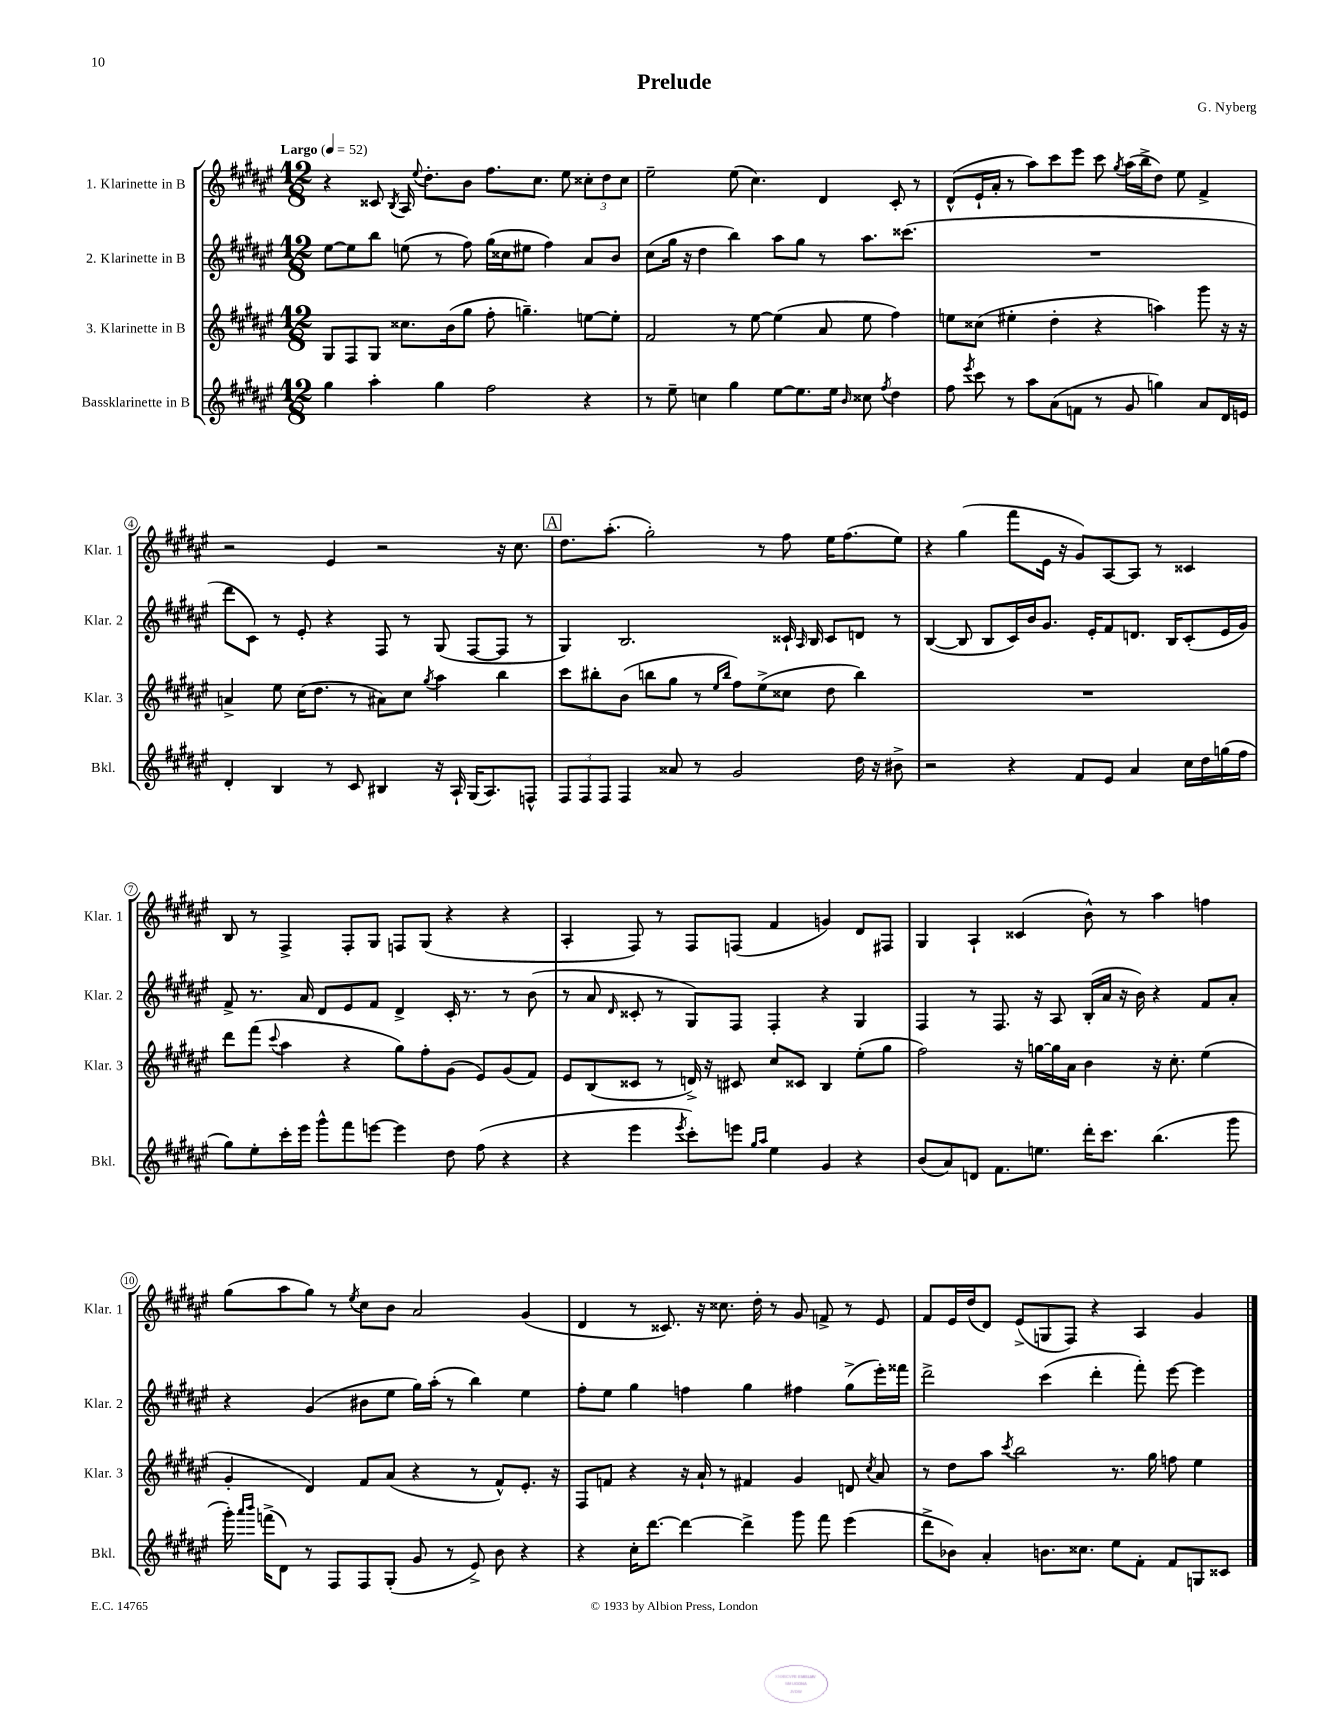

**kern	**kern	**kern	**kern
*staff4	*staff3	*staff2	*staff1
*clefG2	*clefG2	*clefG2	*clefG2
*k[f#c#g#d#a#e#]	*k[f#c#g#d#a#e#]	*k[f#c#g#d#a#e#]	*k[f#c#g#d#a#e#]
*M12/8	*M12/8	*M12/8	*M12/8
*MM52	*MM52	*MM52	*MM52
4gg#\	8G#/L	[8ee#\L	4r
.	8F#/	8ee#\]	.
4aa#'\	8G#/J	8bb\J	8c##/
.	.	.	8qB/
.	8.cc##\L	(8ee\	16A#/
.	.	.	8qqee#/
.	.	.	8.dd#'\L
4gg#\	.	8r	.
.	(16b\k	.	.
.	8gg#\J	8ff#\)	8b\J
2ff#\	8ff#'\	(16gg#\LL	8.ff#\L
.	.	16cc##\J	.
.	4.gg~\)	8ee#\J	.
.	.	.	8.cc#\J
.	.	4ff#\)	.
.	.	.	8ee#\
4r	[8ee\L	8a#/L	12cc##'\L
.	.	.	12dd#\
.	8ee'\]J	8b/J	.
.	.	.	12cc##\J
=	=	=	=
8r	2f#/	(8cc#\L	2ee#~\
8ee#~\	.	16gg#\Jk	.
.	.	16r	.
4cc\	.	4dd#\	.
4gg#\	8r	4bb\)	(8ee#\
.	[8ee#\	.	4.cc#\)
[8ee#\L	(4ee#\]	8aa#\L	.
8.ee#\]	.	8gg#\J	.
.	8a#/	8r	4d#/
16ee#\Jk	.	.	.
16qqb/	.	.	.
8cc##\	8ee#\	8.aa#\L	.
8qff#/	.	.	.
4dd#\	4ff#\)	.	8c#'/
.	.	(8.ccc##\J	.
.	.	.	8r
=	=	=	=
8ff#\	8ee\L	1.r	(8d#^^/L
8qeee#/	.	.	.
8ccc#\	(8cc##\J	.	16e#`/L
.	.	.	16a#'/JJ
8r	4ee#'\	.	8r
8aa#\L	.	.	8aa#\L)
(8a#\	4dd#'\	.	8ccc#\
8f\J	.	.	8eee#\J
8r	4r	.	8ccc#\
.	.	.	8qgg#/
8g#/	.	.	(16aa#\LL
.	.	.	16bb^\J
4gg\)	4aa\)	.	8dd#\J)
.	.	.	8ee#\
8a#/L	8ggg#\	.	4f#^/
16d#/L	16r	.	.
16e/JJ	16r	.	.
=	=	=	=
4d#'/	4a^/	8ddd#\L	2r
.	.	8c#\J)	.
4B/	8ee#\	8r	.
.	(16cc#\LK	8e#'/	.
.	8.dd#\J	.	.
8r	.	4r	4e#/
8c#/	8r	.	.
4B#/	8a#\L)	8F#/	2r
.	8cc#\J	8r	.
.	8qgg#/	.	.
16r	4aa#\	(8G#/	.
16A#`/	.	.	.
(16G#/LK	.	[8F#/L	.
8.A#/)	.	.	.
.	4bb\	8F#/]J	16r
.	.	.	8.cc#\
8F^^/J	.	8r	.
=	=	=	=
12F#/L	8ccc#\L	4G#/)	8.dd#\L
12F#/	.	.	.
.	8bb#'\	.	.
12F#/J	.	.	.
.	.	.	(8.aa#'\J
4F#/	(8b\J	2.B/	.
.	8bb\L	.	2gg#'\)
8a##/	8gg#\J	.	.
8r	8r	.	.
.	16qqee#/LL	.	.
.	16qqbb/JJ	.	.
2g#/	8ff#\L)	.	.
.	(8ee#^\	.	8r
.	8cc##\J	16c##`/	8ff#\
.	.	16qqA#/	.
.	.	16B/	.
.	8dd#\	8c##/L	16ee#\LK
.	.	.	(8.ff#\
16dd#\	4bb\)	8d/J	.
16r	.	.	.
8b#^\	.	8r	8ee#\J)
=	=	=	=
2r	1.r	([4B/	4r
.	.	8B/]	(4gg#\
.	.	8B/L	.
4r	.	16c#/L)	8fff#\L
.	.	16b/J	.
.	.	8.g#/J	16e#\Jk
.	.	.	16r
8f#/L	.	.	8g#/L)
.	.	16e#'/LK	.
8e#/J	.	8f#/	[8A#/
4a#/	.	8.d/J	8A#/]J
.	.	.	8r
.	.	16B/LK	.
16cc#\LL	.	(8c#'/	4c##/
16dd#\	.	.	.
(16gg\	.	16e#/L	.
16ff#\JJ	.	16g#/JJ)	.
=	=	=	=
8gg#\L)	8ddd#\L	8f#^/	8B/
8ee#'\	(8fff#\J	8.r	8r
.	8qqccc#/	.	.
16ccc#'\L	4aa#\	.	4F#^/
16eee#\JJ	.	16a#/	.
8ggg#^^\L	.	8d#/L	.
8fff#\	4r	8e#/	8F#'/L
[8eee\J	.	8f#/J	8G#/J
4eee\]	8gg#\L)	4d#^/	8F/L
.	8ff#'\	.	(8G#/J
8dd#\	(8g#\J	16c#'/	4r
.	.	8.r	.
(8ff#\	8e#/L)	.	.
4r	(8g#/	8r	4r
.	8f#/J)	(8b\	.
=	=	=	=
4r	8e#/L	8r	4A#'/
.	(8B/	8a#/	.
.	.	16qqd#/	.
4eee#\	8c##/J	8c##'/	8F#/)
.	8r	8r	8r
8qeee#/	.	.	.
8ccc#'\L)	16d^/)	8G#/L)	8F#/L
.	16r	.	.
8eee\J	8c#/	8F#/J	(8F/J
16qqgg#/LL	.	.	.
16qqaa#/JJ	.	.	.
4ee#\	8cc#/L	4F#'/	4f#/
.	8c##/J	.	.
4g#/	4B/	4r	4g/)
4r	(8ee#'\L	4G#/	8d#/L
.	8gg#\J	.	8F#/J
=	=	=	=
(8b/L	2ff#\)	4F#/	4G#/
8a#/)	.	.	.
8d/J	.	8r	4A#`/
8.f#\L	.	8.F#/	.
.	16r	.	(4c##/
8.ee\J	[16gg\LL	16r	.
.	16gg\]	8A#/	.
.	16a#\JJ	.	.
16ddd#'\LK	4b\	(16B'/LL	8b^^\)
8.ccc#\J	.	16a#/JJ	.
.	.	16r	8r
.	.	16b\)	.
(4.bb\	16r	4r	4aa#\
.	8.cc#'\	.	.
.	(4ee#\	8f#/L	4ff\
8ggg#\	.	8a#'/J	.
=	=	=	=
16ggg#'\)	4g#'/	4r	(8gg#\L
16qqaaa#/LL	.	.	.
16qqbbb/JJ	.	.	.
(16fff^\LK	.	.	.
8d#\J)	.	.	8aa#\
8r	4d#/)	(4g#/	8gg#\J)
8F#/L	.	.	8r
.	.	.	8qee#/
8F#/	8f#/L	8b#\L	8cc#\L
(8G#'/J	(8a#/J	8ee#\J	8b\J
8g#/	4r	16gg#\LL)	2a#/
.	.	(16aa#'\JJ	.
8r	.	8r	.
8e#^/)	8r	4bb\)	.
8b\	8f#^^/L)	.	.
4r	8.e#'/J	4ee#\	(4g#/
.	16r	.	.
=	=	=	=
4r	8F#/L	8ff#'\L	4d#/
.	8f/J	8ee#\J	.
16cc#'\LK	4r	4gg#\	8r
[8.ddd#\J	.	.	.
.	.	.	8.c##/)
4ddd#\_	16r	4ff\	.
.	16a#`/	.	16r
.	8r	.	8.cc##\
4ddd#^\]	4f#/	4gg#\	.
.	.	.	16dd#'\
.	.	.	8r
8ggg#\	4g#/	4ff#\	8g#/
8fff#\	.	.	8f^/
(4eee#\	8d/	(8gg#^\L	8r
.	8qcc#/	.	.
.	8a#/	16eee#'\L)	8e#/
.	.	16fff##\JJ	.
=	=	=	=
8ddd#^\L	8r	2ddd#^\	8f#/L
8b-\J)	8dd#\L	.	16e#/L
.	.	.	(16dd#/J
4a#'/	8aa#\J	.	8d#/J)
.	8qccc#/	.	.
.	2bb\	.	(8e#^/L
8.b\L	.	(4ccc#\	8G/
.	.	.	8F#/J)
8.cc##\J	.	.	.
.	.	4ddd#'\	4r
8ee#\L	8.r	.	.
8f#'\J	.	8fff#'\)	4A#/
.	16gg#\	.	.
8f#/L	8ff\	[8eee#\	.
8G/	4ee#\	4eee#\]	4g#/
8c##/J	.	.	.
==	==	==	==
*-	*-	*-	*-
